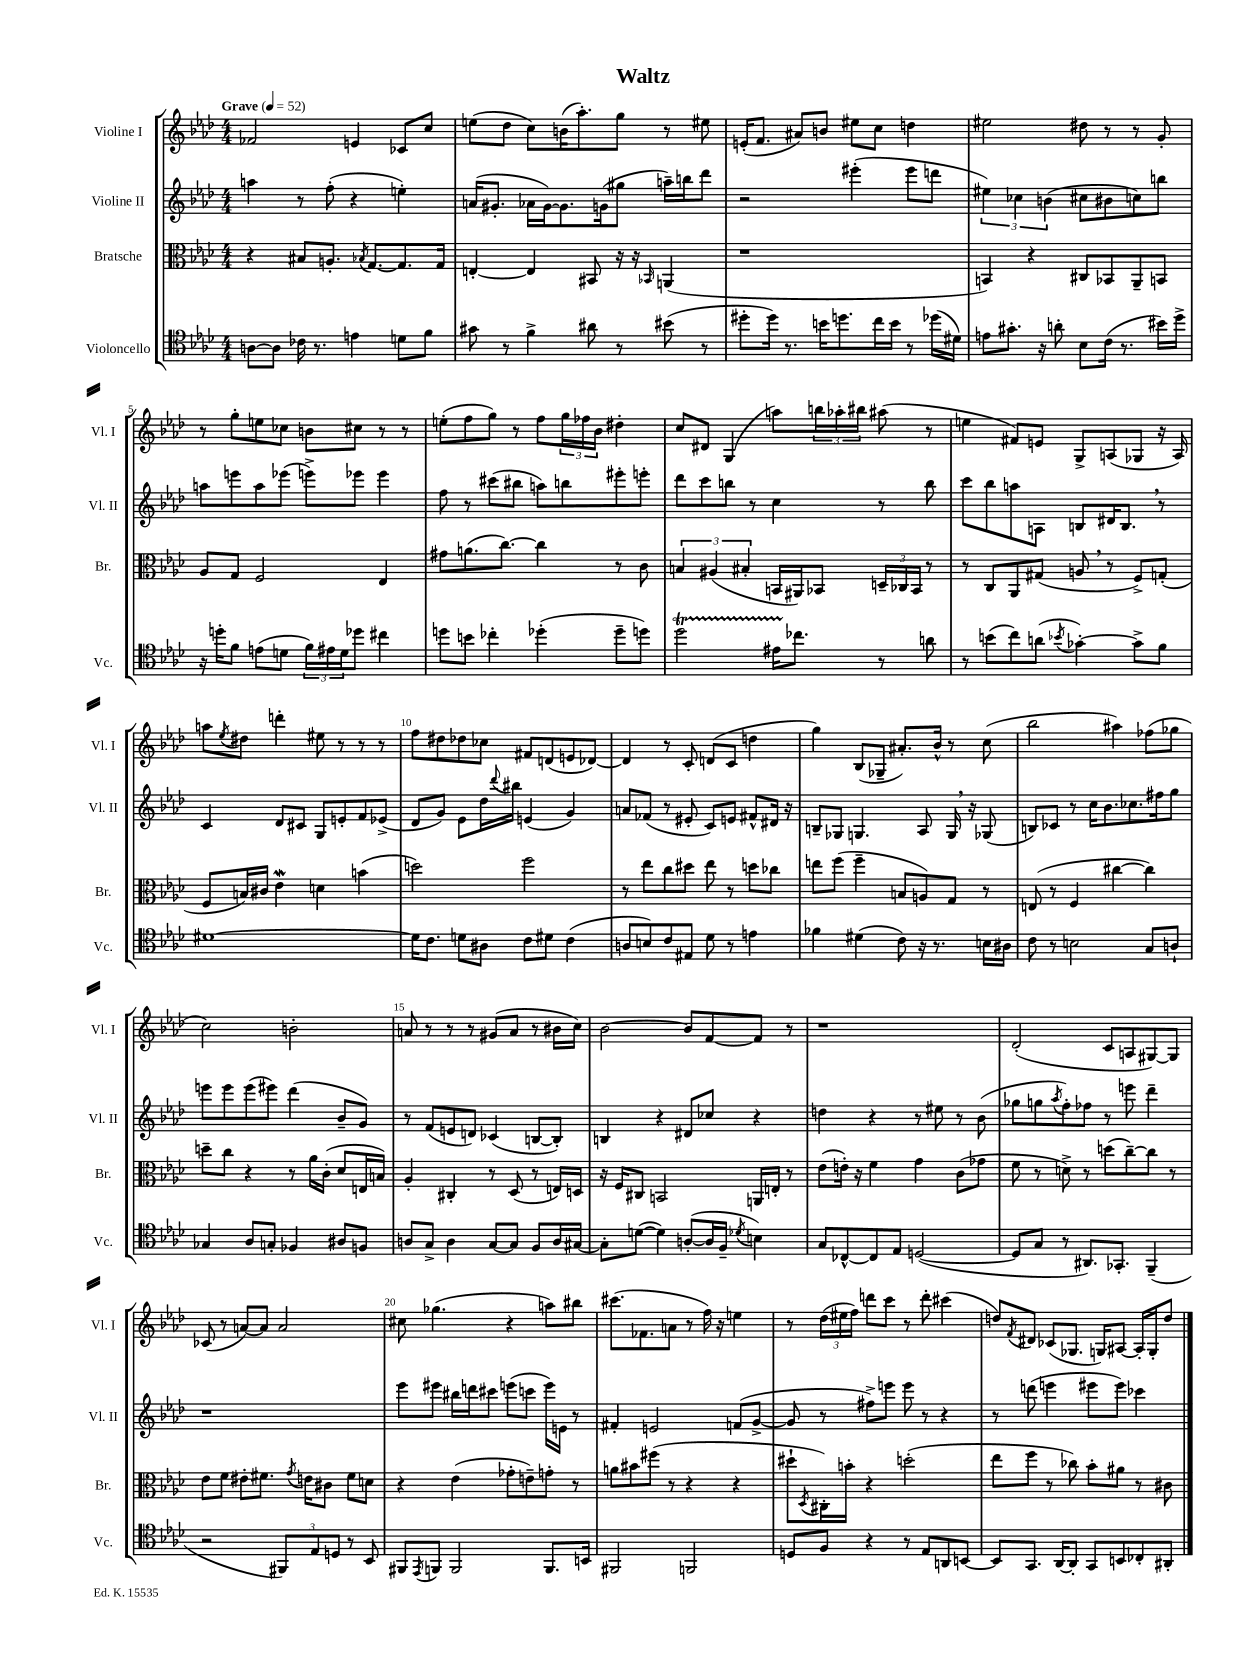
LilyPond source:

\header { title = "Waltz" }
<<
\new StaffGroup <<
\new Staff = "s0" \with { instrumentName = "Violine I" shortInstrumentName = "Vl. I" } {
    \clef treble \key aes \major \numericTimeSignature \time 4/4 \tempo "Grave" 4 = 52
    fes'2 e'4 ces'8 c''8 |
    e''8( des''8 c''8) b'16( aes''8.-.) g''8 r8 eis''8 |
    e'16-.( f'8. ais'8) b'8 eis''8 c''8 d''4 |
    eis''2 dis''8 r8 r8 g'8-. |
    r8 g''8-. e''8 ces''8 b'8 cis''8 r8 r8 |
    e''8-.( f''8 g''8) r8 f''8 \tuplet 3/2 { g''16 fes''16 bes'16 } dis''4-. |
    c''8 dis'8 g4( a''8) \tuplet 3/2 { b''16 aes''16-. bis''16 } ais''8( r8 |
    e''4 fis'8) e'8 g8-> a8( ges8 r16 a16) |
    a''8 \acciaccatura { ees''8 } dis''8 d'''4-. eis''8 r8 r8 r8 |
    f''8 dis''8 des''8 ces''8 fis'8 d'8( e'8 des'8~) |
    des'4 r8 c'8-. d'8( c'8 d''4 |
    g''4) bes8( ges8-- ais'8.-.) bes'16-^ r8 c''8( |
    bes''2 ais''4) fes''8( ges''8 |
    c''2) b'2-. |
    a'8 r8 r8 r8 gis'8( a'8 r8 bis'16 c''16) |
    bes'2~ bes'8 f'8~ f'8 r8 |
    r1 |
    des'2-.( c'8 a8 gis8~) gis8 |
    ces'8( r8 a'8~) a'8 a'2 |
    cis''8 ges''4.( r4 a''8) bis''8 |
    cis'''8.( fes'8. a'8 r8 f''16) r16 e''4 |
    r8 \tuplet 3/2 { des''16( eis''16 f''16) } d'''8 c'''8 r8 d'''8-. cis'''4( |
    d''8) \acciaccatura { f'8 } dis'8 ces'8( ges8. g16) ais8~ ais16-. g16-. d''8 \bar "|." |
}
\new Staff = "s1" \with { instrumentName = "Violine II" shortInstrumentName = "Vl. II" } {
    \clef treble \key aes \major \numericTimeSignature \time 4/4
    a''4 r8 f''8-.( r4 e''4-.) |
    a'16( gis'8.-. aes'16 gis'16~) gis'8. g'16( gis''8 a''16--) b''16 des'''8 |
    r2 eis'''4-.( eis'''8 d'''8 |
    \tuplet 3/2 { eis''4) ces''4 b'4( } cis''8 bis'8 c''8) b''8 |
    a''8 e'''8 a''8 ees'''8( e'''8->) ees'''8 ees'''4 |
    f''8 r8 cis'''8( bis''8 a''8) b''8 eis'''8-. e'''8-. |
    des'''8 c'''8 b''8 r8 c''4 r8 b''8 |
    c'''8 bes''8 a''8 a8 b8 dis'16 b8. \breathe r8 |
    c'4 des'8 cis'8 g8 e'8-. f'8 ees'8->( |
    des'8 g'8) ees'8 des''16 \appoggiatura { des'''8 } bis''16 e'4( g'4) |
    a'8 fes'8( r8 eis'8-. c'8) e'8 fis'8-^ dis'16 r16 |
    b8-- ges8 g4. aes8 g16 \breathe r16 ges8( |
    b8) ces'8 r8 c''16 bes'8. ces''8. fis''16 g''8 |
    e'''8 e'''8 e'''8( eis'''8) des'''4( bes'8-- g'8) |
    r8 f'8( e'8 d'8) ces'4( b8~ b8-.) |
    b4 r4 dis'8 ces''8 r4 |
    d''4 r4 r8 eis''8 r8 bes'8( |
    ges''8 g''8 \acciaccatura { aes''8 } f''8-.) fes''8 r8 e'''8 des'''4-- |
    r1 |
    ees'''8 eis'''8 bis''16 d'''16 cis'''8 e'''8( c'''8 e'''16) e'16 r8 |
    fis'4-. e'2 f'8( g'8~-> |
    g'8 r8 fis''8->) e'''8 e'''8 r8 r4 |
    r8 d'''8( e'''4 eis'''8 eis'''8) ces'''4 \bar "|." |
}
\new Staff = "s2" \with { instrumentName = "Bratsche" shortInstrumentName = "Br." } {
    \clef alto \key aes \major \numericTimeSignature \time 4/4
    r4 bis8 a8.-. \acciaccatura { bes8 } g8.~ g8. g16 |
    e4~-. e4 bis,8 r16 r16 \grace { bes,16 } a,4( |
    r1 |
    b,4) r4 cis8 bes,8 aes,8-- b,8 |
    aes8 g8 f2 ees4 |
    gis'8 a'8.( c''8.~) c''4 r8 c'8 |
    \tuplet 3/2 { b4 ais4( bis4-. } b,16 ais,16) bes,8 \tuplet 3/2 { d16-- ces16 bes,16 } r8 |
    r8 c8 aes,8 gis8( a8 \breathe r8 f8->) g8-.( |
    f8 b16) cis'16 ees'4\mordent d'4 b'4( |
    d''2) f''2 |
    r8 ees''8 c''8 dis''8 ees''8 r8 d''8 ces''8 |
    e''8 f''8( f''4-- b8 a8) g8 r8 |
    e8( r8 f4 cis''4~ cis''4) |
    d''8-- c''8 r4 r8 aes'16 c'16-.( des'8 e16 b16) |
    aes4-. cis4-. r8 des8( r8 e16) d16 |
    r16 f16 cis8 b,2 a,16 e16-. r8 |
    ees'8( e'16-.) r16 f'4 g'4 c'8( ges'8 |
    f'8 r8 d'8->) r8 d''8( c''8~--) c''8 r8 |
    ees'8 f'8 eis'8-. fis'8. \acciaccatura { g'8 } e'16 cis'8 fis'8 d'8 |
    r4 ees'4( ges'8-. e'8--) g'8-. r8 |
    a'8 bis'8 fis''8( r8 r4 r4 |
    dis''8-! \acciaccatura { des8 } cis16-.) b'16-. r4 d''2-.( |
    ees''8 f''8 r8 ces''8) bes'8-. ais'8 r8 cis'8 \bar "|." |
}
\new Staff = "s3" \with { instrumentName = "Violoncello" shortInstrumentName = "Vc." } {
    \clef tenor \key aes \major \numericTimeSignature \time 4/4
    a8~ a8 ces'16 r8. e'4 d'8 f'8 |
    gis'8 r8 f'4-> ais'8 r8 bis'8( r8 |
    dis''8-. dis''16) r8. b'16 d''8. c''16 b'16 r8 des''16( dis'16) |
    e'8 gis'8.-. r16 a'8-. bes8 c'16( r8. bis'16) des''16-> |
    r16 d''16-. f'8 e'8( d'8 \tuplet 3/2 { f'16) eis'16 d'16 } des''8 cis''4 |
    d''8 b'8 ces''4-. des''4-.( des''8-- d''8) |
    des''2\startTrillSpan eis'16 ces''8.\stopTrillSpan r8 a'8 |
    r8 b'8( c''8) a'8( \acciaccatura { bes'8 } ges'4~-.) ges'8-> f'8 |
    dis'1~ |
    dis'16 c'8. d'8 ais8 c'8 dis'8 c'4( |
    a8 b8) c'8 eis8 des'8 r8 e'4 |
    fes'4 dis'4( c'8) r16 r8. b16 ais16 |
    c'8 r8 b2 g8 a8-! |
    ges4 aes8 g8-. fes4 ais8 f8 |
    a8 g8-> a4 g8~ g8 f8 a16 gis16~ |
    gis8-. d'8~( d'4) a8~-.( a16 f16-- \acciaccatura { des'8 } b4) |
    g8 ces8~-^ ces8 ees8 d2~( |
    d8 g8 r8 ais,8.) ges,8.-. f,4--( |
    r2 \tuplet 3/2 { fis,8) ees8 d8 } r8 bes,8 |
    fis,8 \acciaccatura { ees,8 } f,8 f,2 f,8. b,16 |
    fis,2 f,2 |
    d8 f8 r4 r8 ees8 a,8 b,8~ |
    b,8 g,8. aes,16~ aes,8-. g,8 b,8 ces8-. ais,8-. \bar "|." |
}
>>
>>
\layout { \context { \Score \override BarNumber.break-visibility = ##(#f #t #t) barNumberVisibility = #(every-nth-bar-number-visible 5) } }
